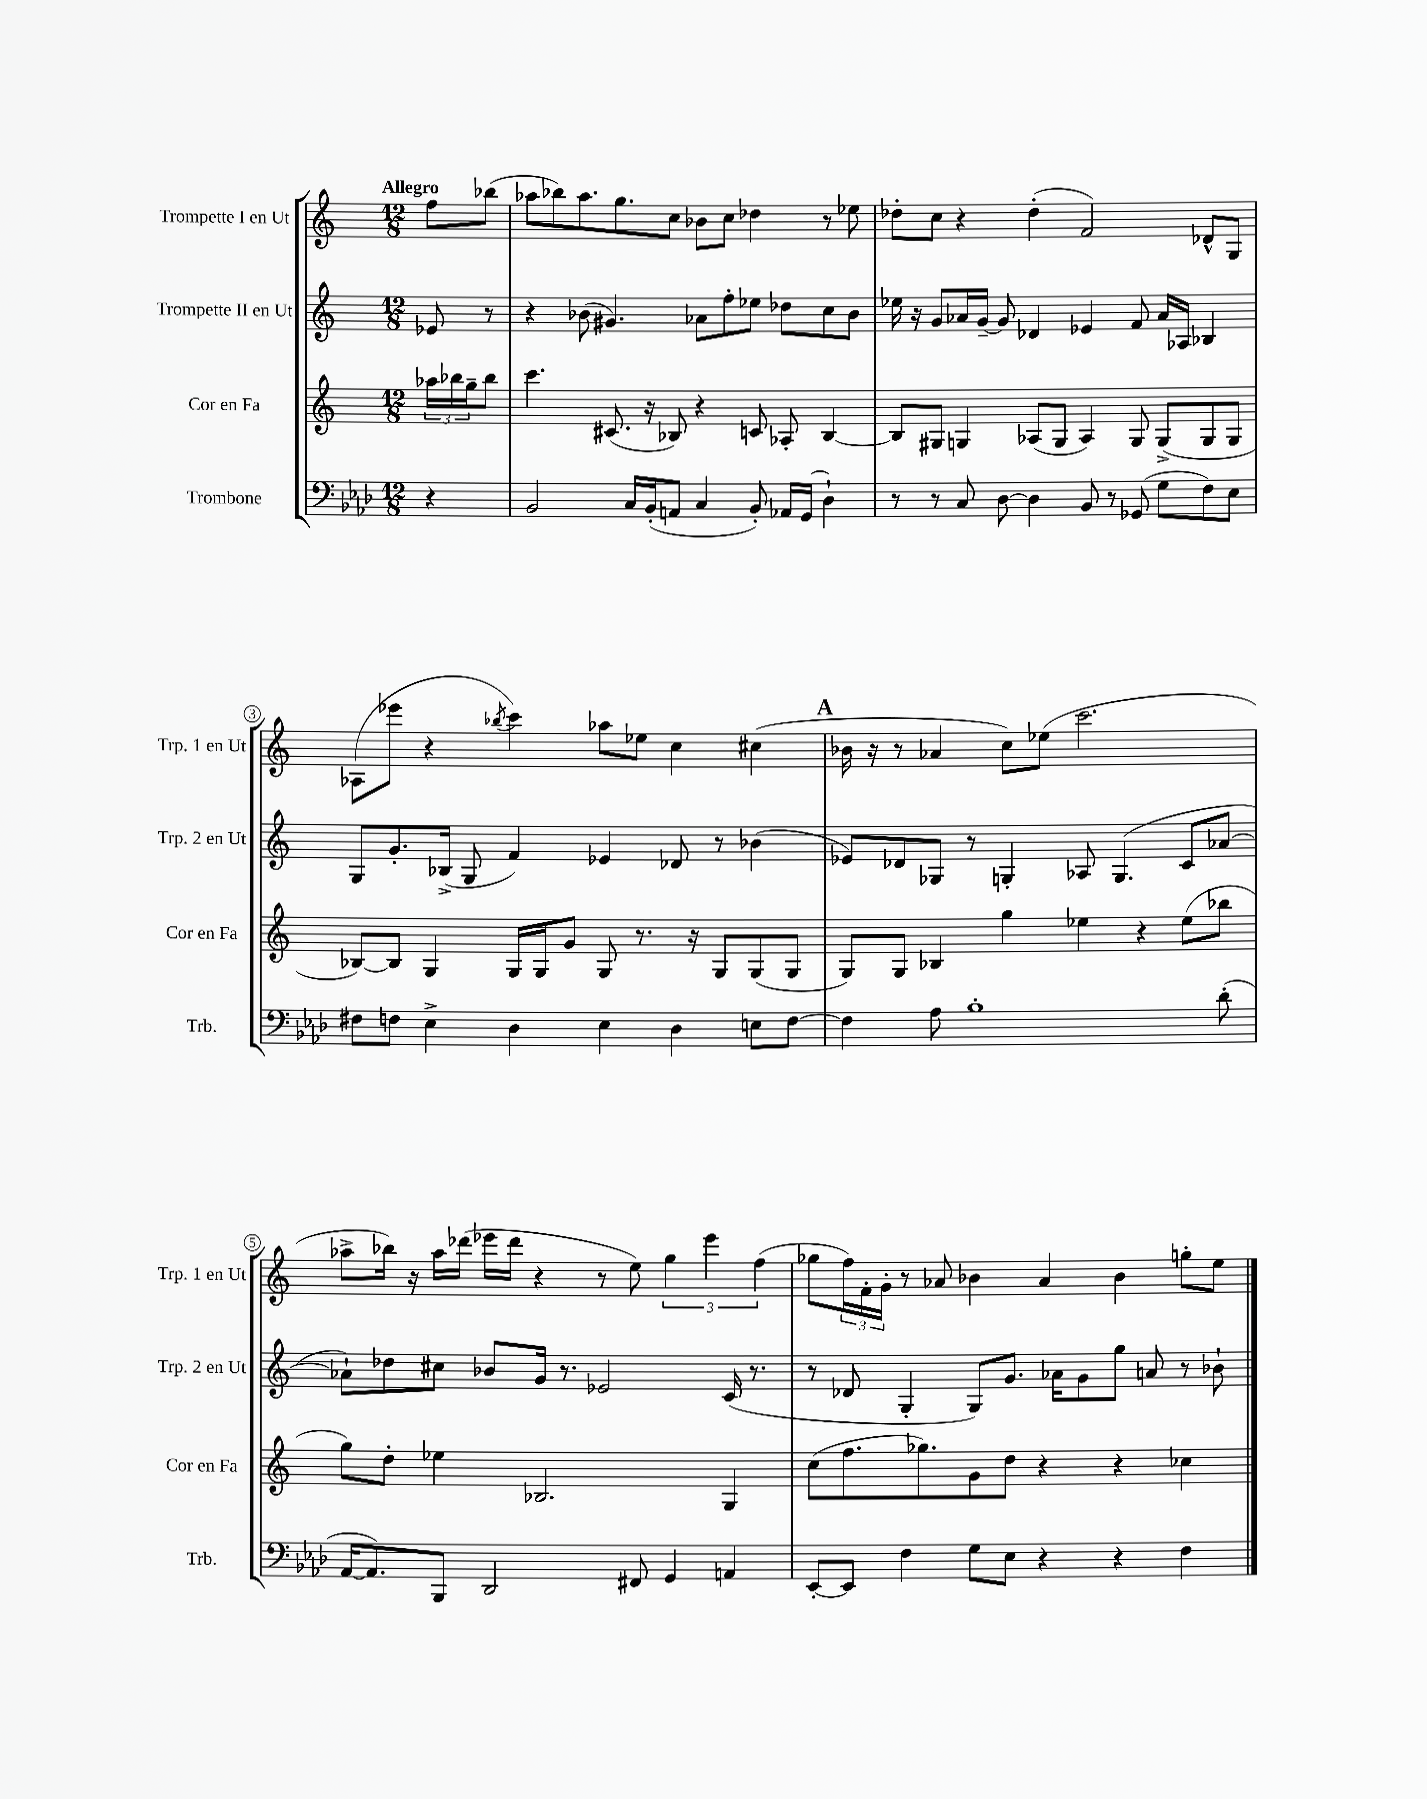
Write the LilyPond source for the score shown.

<<
\new StaffGroup <<
\new Staff = "s0" \with { instrumentName = "Trompette I en Ut" shortInstrumentName = "Trp. 1 en Ut" } {
    \clef treble \key c \major \numericTimeSignature \time 12/8 \partial 4 \tempo "Allegro"
    f''8 bes''8( |
    aes''8 bes''8) aes''8. g''8. c''8 bes'8 c''8 des''4 r8 ees''8 |
    des''8-. c''8 r4 des''4-.( f'2) des'8-^ g8 |
    aes8( ees'''8 r4 \acciaccatura { bes''8 } c'''4) aes''8 ees''8 c''4 cis''4( |
    \mark \markup { \bold "A" } bes'16 r16 r8 aes'4 c''8) ees''8( c'''2. |
    aes''8-> bes''16) r16 aes''16 des'''16( ees'''16 des'''16 r4 r8 e''8) \tuplet 3/2 { g''4 ees'''4 f''4( } |
    ges''8 \tuplet 3/2 { f''16) f'16-. g'16-. } r8 aes'8 bes'4 aes'4 bes'4 g''8-. e''8 \bar "|." |
}
\new Staff = "s1" \with { instrumentName = "Trompette II en Ut" shortInstrumentName = "Trp. 2 en Ut" } {
    \clef treble \key c \major \numericTimeSignature \time 12/8 \partial 4
    ees'8 r8 |
    r4 bes'8( gis'4.) aes'8 f''8-. ees''8 des''8 c''8 bes'8 |
    ees''16 r16 g'8 aes'16 g'16~-- g'8 des'4 ees'4 f'8 aes'16 aes16 bes4 |
    g8 g'8.-. bes16->( g8 f'4) ees'4 des'8 r8 bes'4( |
    \mark \markup { \bold "A" } ees'8) des'8 ges8 r8 g4-. aes8 g4.( c'8 aes'8~ |
    aes'8-!) des''8 cis''8 bes'8 g'16 r8. ees'2 c'16( r8. |
    r8 des'8 g4-. g8) g'8. aes'16 g'8 g''8 a'8 r8 bes'8-! \bar "|." |
}
\new Staff = "s2" \with { instrumentName = "Cor en Fa" shortInstrumentName = "Cor en Fa" } {
    \clef treble \key c \major \numericTimeSignature \time 12/8 \partial 4
    \tuplet 3/2 { aes''16 bes''16 g''16-- } bes''8 |
    c'''4. cis'8.( r16 bes8) r4 c'8 aes8-. bes4~ |
    bes8 gis8 g4 aes8( g8 aes4) g8 g8->( g8 g8 |
    bes8~) bes8 g4 g16 g16 g'8 g8 r8. r16 g8 g8( g8 |
    \mark \markup { \bold "A" } g8) g8 bes4 g''4 ees''4 r4 ees''8( bes''8 |
    g''8) d''8-. ees''4 bes2. g4 |
    c''8( f''8. ges''8.) g'8 d''8 r4 r4 ces''4 \bar "|." |
}
\new Staff = "s3" \with { instrumentName = "Trombone" shortInstrumentName = "Trb." } {
    \clef bass \key aes \major \numericTimeSignature \time 12/8 \partial 4
    r4 |
    bes,2 c16 bes,16-.( a,8 c4 bes,8-.) aes,16 g,16( des4-!) |
    r8 r8 c8 des8~ des4 bes,8 r8 ges,8( g8 f8) ees8 |
    fis8 f8 ees4-> des4 ees4 des4 e8 f8~ |
    \mark \markup { \bold "A" } f4 aes8 bes1-. des'8-.( |
    aes,16~ aes,8.) bes,,8 des,2 fis,8 g,4 a,4 |
    ees,8~-. ees,8 f4 g8 ees8 r4 r4 f4 \bar "|." |
}
>>
>>
\layout { \context { \Score \override BarNumber.stencil = #(make-stencil-circler 0.1 0.3 ly:text-interface::print) } }
